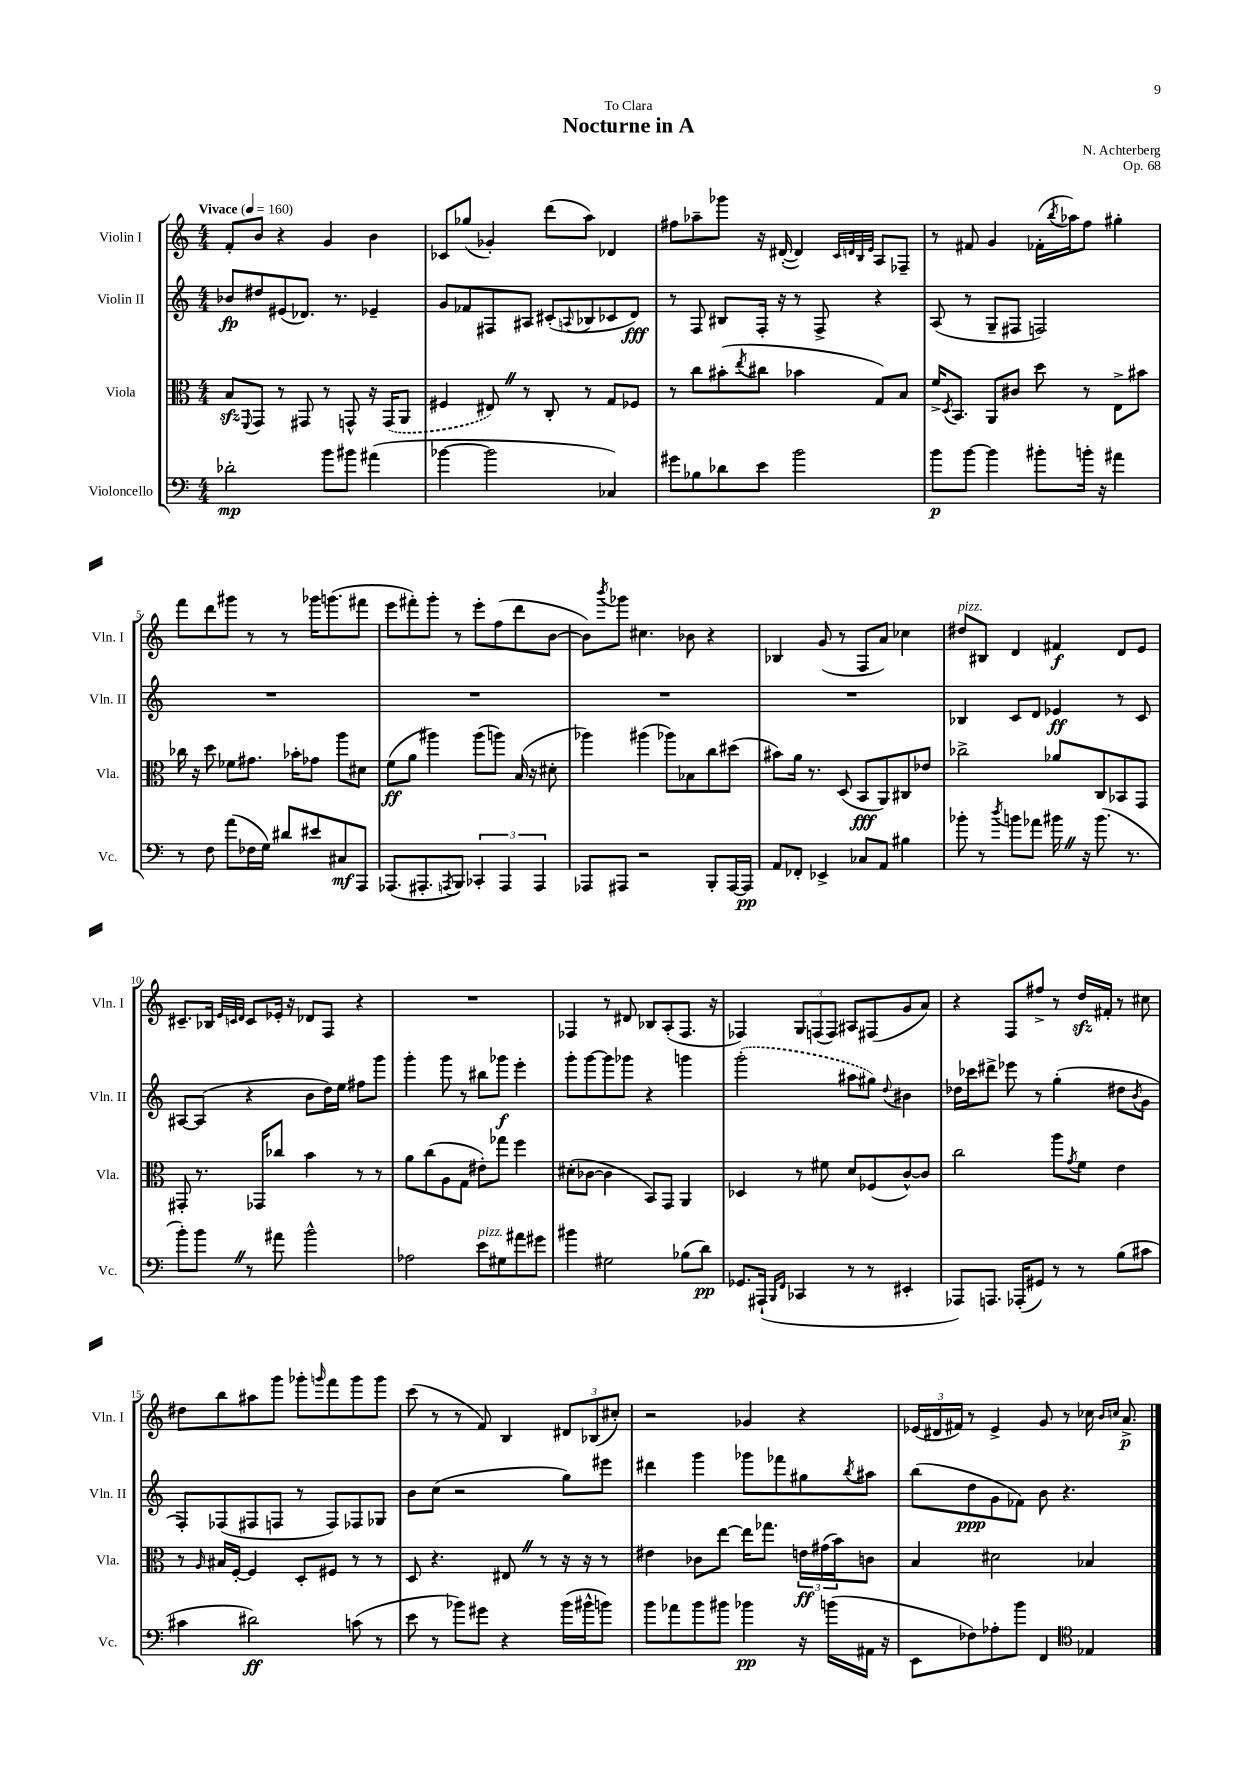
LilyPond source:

\header { title = "Nocturne in A" composer = "N. Achterberg" dedication = "To Clara" opus = "Op. 68" }
<<
\new StaffGroup <<
\new Staff = "s0" \with { instrumentName = "Violin I" shortInstrumentName = "Vln. I" } {
    \clef treble \key c \major \numericTimeSignature \time 4/4 \tempo "Vivace" 4 = 160
    f'8-. b'8 r4 g'4 b'4 |
    ces'8 ges''8( ges'4-.) d'''8( a''8) des'4 |
    fis''8 aes''8-- ges'''8 r16 dis'16~-.( dis'4) \grace { c'32 d'32 b32 e'32 } a8 fes8-- |
    r8 fis'8 g'4 fes'16-.( \acciaccatura { b''8 } aes''16) f''8 gis''4-. |
    f'''8 d'''8 gis'''8 r8 r8 ges'''16 g'''8.( fis'''8 |
    e'''8 fis'''8-.) g'''8-. r8 e'''8-. f''8( d'''8 b'8~ |
    b'8) \acciaccatura { b'''8 } ges'''8 cis''4. bes'8 r4 |
    bes4 g'8( r8 f8 a'8) ces''4 |
    dis''8^\markup { \italic "pizz." } bis8 d'4 fis'4\f d'8 e'8 |
    cis'8.-- bes16 \grace { e'32 c'32 d'32 } c'8 ees'16-. r16 des'8 f8 r4 |
    R1 |
    fes4 r8 dis'8 bes8 a8-.( fes8. r16 |
    fes4) \tuplet 3/2 { g8 f8( f8) } ais8 fis8( g'8 a'8) |
    r4 f8 fis''8-> r8 d''16\sfz fis'16-. r8 cis''8 |
    dis''8 b''8 ais''8 g'''8 ges'''8-. \grace { g'''16 } f'''8 g'''8 g'''8 |
    c'''8( r8 r8 f'8) b4 \tuplet 3/2 { dis'8 bes8( cis''8-.) } |
    r2 ges'4 r4 |
    \tuplet 3/2 { ees'16( dis'16 fis'16) } r8 ees'4-> g'8 r8 ces''16 \grace { b'16 c''16 } a'8.->\p \bar "|." |
}
\new Staff = "s1" \with { instrumentName = "Violin II" shortInstrumentName = "Vln. II" } {
    \clef treble \key c \major \numericTimeSignature \time 4/4
    bes'8\fp dis''8 eis'8( des'8.) r8. ees'4-- |
    g'8 fes'8 fis8 ais8 cis'8-.( \appoggiatura { a8 } bes8 ces'8 d'8\fff) |
    r8 f8 bis8 f16-. r16 r8 f8-> r4 |
    a8( r8 g8-- fis8 f2) |
    R1 |
    R1 |
    R1 |
    R1 |
    bes4 c'8 d'8 ees'4\ff r8 c'8 |
    ais8~ ais8( r4 b'8 d''16) e''16 fis''8 g'''8 |
    g'''4-. g'''8 r8 bis''8 ges'''8\f e'''4-. |
    g'''8-. g'''8~ g'''8 ges'''8 r4 g'''4 |
    \once \slurDashed g'''2-.( ais''8 gis''8) \appoggiatura { d''8 } bis'4 |
    des''16 ces'''16 dis'''8-> ees'''8 r8 g''4-.( dis''8 \acciaccatura { b'8 } g'8 |
    f8-.) fes8( fis8 f8 r8 f8) fes8 ges8 |
    b'8 c''8( r2 g''8) eis'''8 |
    dis'''4 g'''4 ges'''8 fes'''8 gis''8 \acciaccatura { b''8 } ais''8 |
    b''8( d''8\ppp g'8 fes'8) b'8 r4. \bar "|." |
}
\new Staff = "s2" \with { instrumentName = "Viola" shortInstrumentName = "Vla." } {
    \clef alto \key c \major \numericTimeSignature \time 4/4
    b8\sfz \appoggiatura { f,8 } g,8 r8 gis,8 r8 g,8-^ r16 \once \slurDashed g,16( a,8 |
    fis4 eis8) \once \override BreathingSign.text = \markup { \musicglyph "scripts.caesura.straight" } \breathe r8 c8-. r8 g8 fes8 |
    r8 c''8 bis'8-.( \acciaccatura { e''8 } cis''8 bes'4 g8) b8 |
    f'16-> \acciaccatura { d8 } b,8. a,8 cis'8 d''8 r8 e8-> bis'8 |
    ces''16 r16 d''8 fes'8 gis'8. bes'16-. ges'8 a''8 dis'8 |
    f'8\ff( a'8 ais''4) ais''8( a''8) b16( r16 dis'8-. |
    aes''4) ais''4( aes''8) bes8 c''8 dis''8( |
    bis'8) a'16 r8. d8( b,8\fff a,8) cis8 ees'8 |
    ces''2-> aes'8 c8 bes,8 g,8 |
    gis,8-. r8. ges,16 ces''8 b'4 r8 r8 |
    a'8 c''8( a8 g8 eis'8-.) ges''8 f''4 |
    dis'8-.( ces'8~ ces'4 b,8) g,8 a,4 |
    des4 r8 fis'8 d'8 fes8( c'8~-^) c'8 |
    c''2 a''8 \acciaccatura { g'8 } f'8 e'4 |
    r8 \grace { a16 } bis16 f16~-. f4 d8-. fis8 r8 r8 |
    d8 r4. eis8 \once \override BreathingSign.text = \markup { \musicglyph "scripts.caesura.straight" } \breathe r8 r16 r16 r8 |
    eis'4 ces'8 e''8~ e''16 ges''8. \tuplet 3/2 { e'16\ff gis'16( b'16) } c'8 |
    b4 dis'2 bes4 \bar "|." |
}
\new Staff = "s3" \with { instrumentName = "Violoncello" shortInstrumentName = "Vc." } {
    \clef bass \key c \major \numericTimeSignature \time 4/4
    des'2-.\mp b'8 bis'8 ais'4( |
    bes'4~ bes'2 ces4) |
    gis'8 bes8 des'8 e'8 b'2 |
    b'8\p b'8~ b'4 bis'8-. b'16-. r16 ais'4 |
    r8 f8 a'8( fes16 g16) dis'8 eis'8 cis8\mf a,,8 |
    aes,,8.( ais,,8.-. \acciaccatura { a,,8 } b,,8) \tuplet 3/2 { ces,4-. a,,4 a,,4 } |
    aes,,8 ais,,8 r2 b,,8-. ais,,16~ ais,,16\pp |
    a,8 fes,8-. ees,4-> ces8 a,8 bis4 |
    bes'8-. r8 \acciaccatura { d''8 } b'8 aes'8 bis'16 \once \override BreathingSign.text = \markup { \musicglyph "scripts.caesura.straight" } \breathe r16 bis'8.( r8. |
    b'8-.) b'8 \once \override BreathingSign.text = \markup { \musicglyph "scripts.caesura.straight" } \breathe r8 ais'8 b'2-^ |
    aes2 e'8^\markup { \italic "pizz." } gis8 ais'8 gis'8 |
    bis'4 gis2 bes8( d'8\pp) |
    ges,8. ais,,16-!( \grace { b,,16 f,16 } ces,4 r8 r8 eis,4-. |
    aes,,8) a,,8. aes,,16-.( gis,8) r8 r8 b8( cis'8 |
    cis'4 dis'2\ff) c'8( r8 |
    e'8 r8 bes'8) gis'8 r4 bes'16( bis'16-^ b'8) |
    b'8 aes'8 b'8 bis'8 bes'4\pp r16 b'16( ais,16 r16 |
    e,8 fes8) aes8-. b'8 f,4 \clef tenor ees4 \bar "|." |
}
>>
>>
